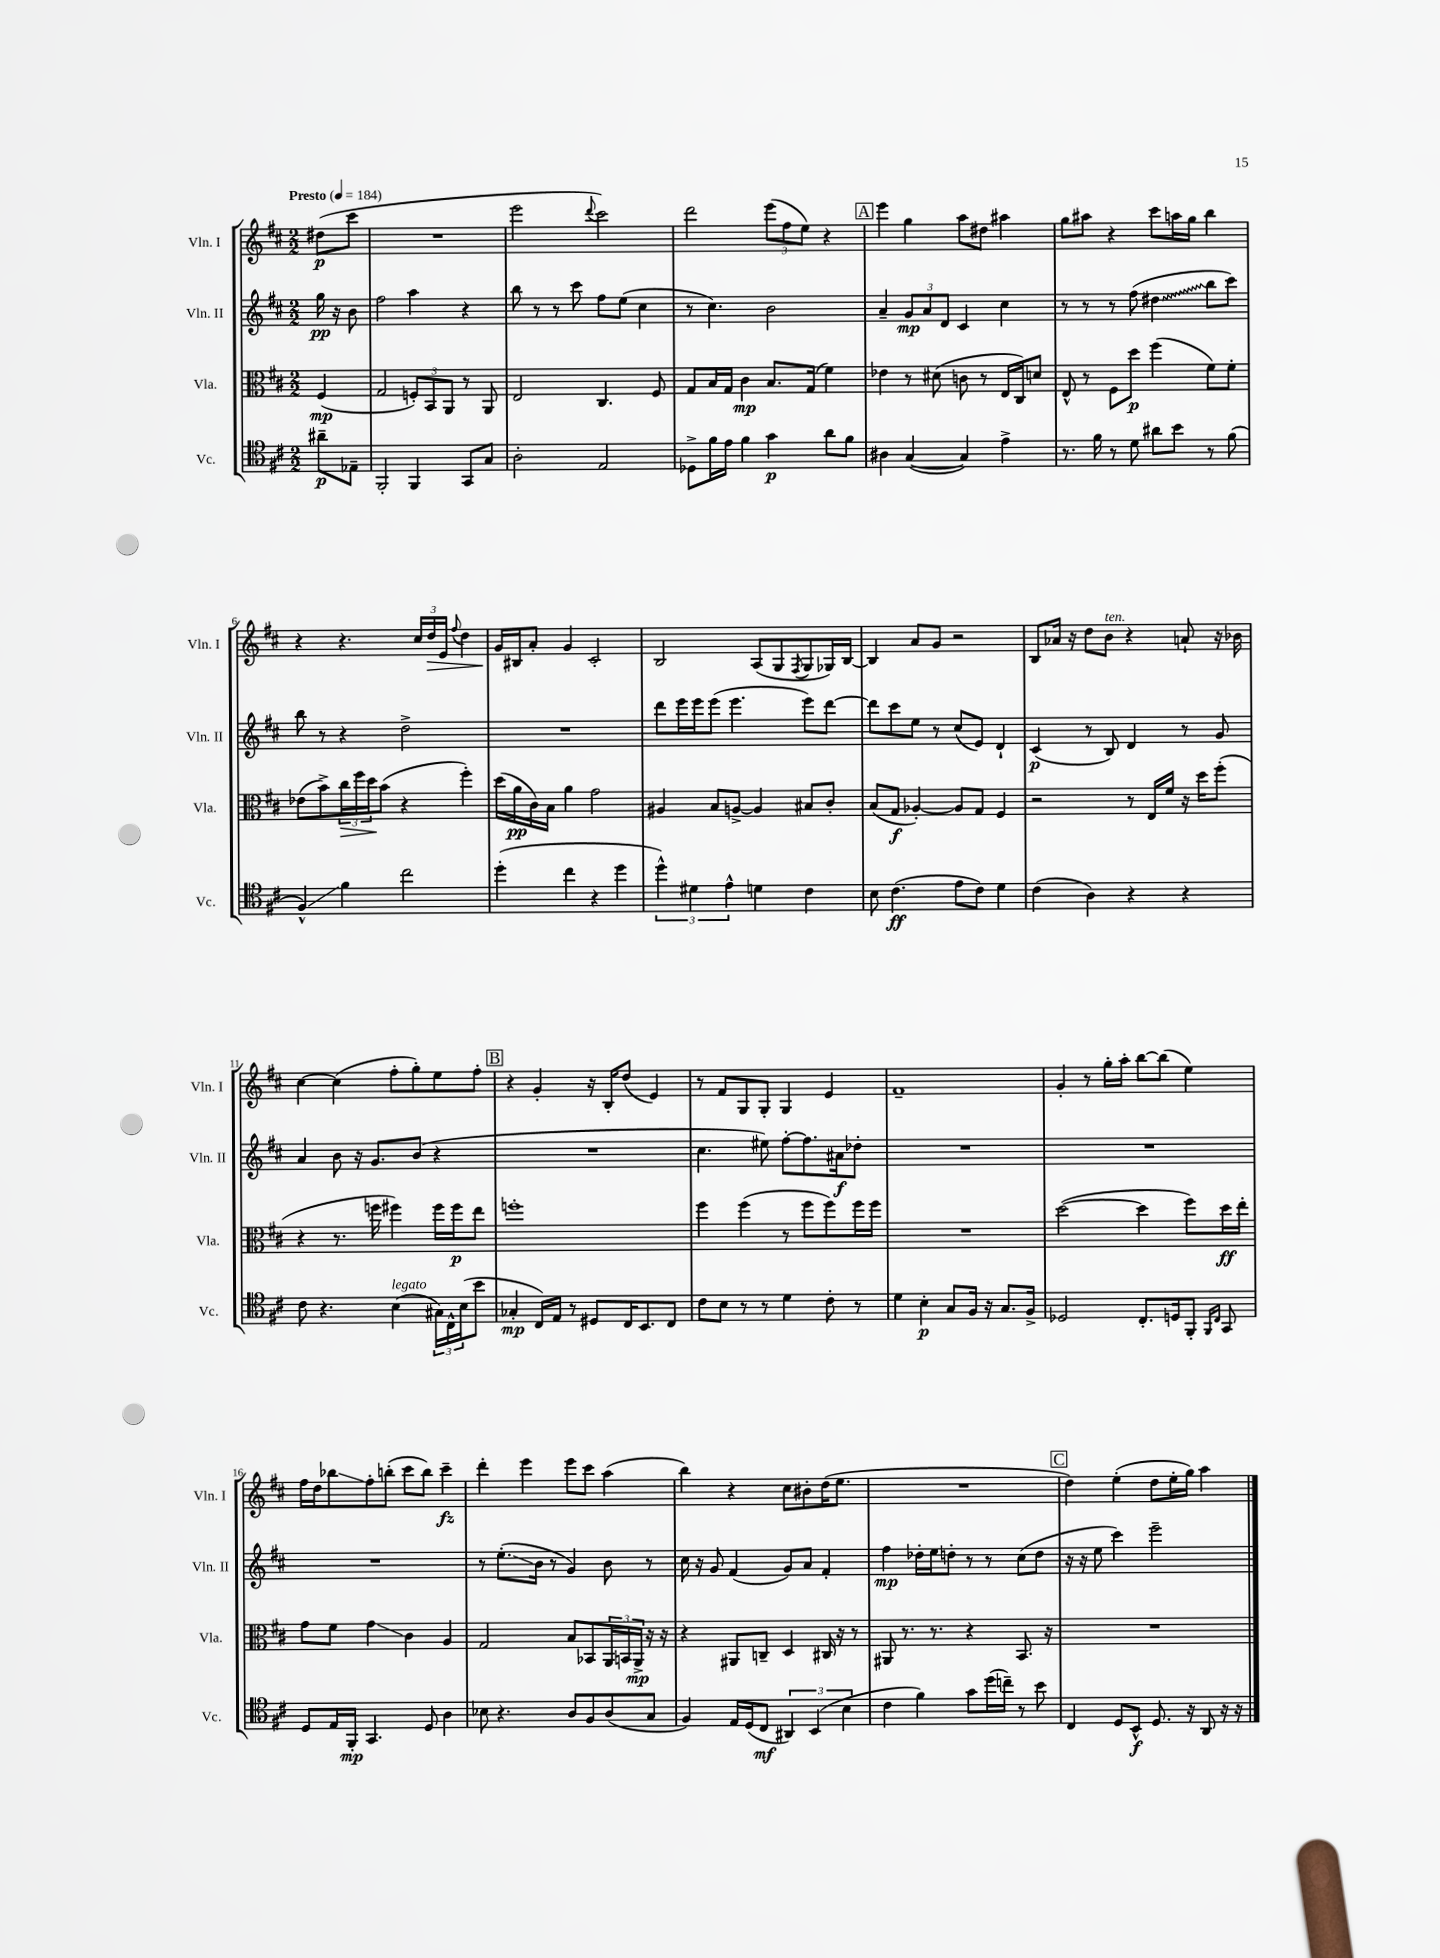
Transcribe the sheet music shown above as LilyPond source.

<<
\new StaffGroup <<
\new Staff = "s0" \with { instrumentName = "Vln. I" shortInstrumentName = "Vln. I" } {
    \clef treble \key d \major \numericTimeSignature \time 2/2 \partial 4 \tempo "Presto" 4 = 184
    dis''8\p( cis'''8 |
    R1 |
    e'''2 \appoggiatura { d'''8 } cis'''2) |
    d'''2 \tuplet 3/2 { e'''8( fis''8 e''8) } r4 |
    \mark \markup { \box "A" } e'''4 g''4 a''8 dis''8 ais''4 |
    g''8 ais''8 r4 cis'''8 a''16 g''16 b''4 |
    r4 r4. \tuplet 3/2 { cis''16 d''16\> e'16 } \appoggiatura { fis''8 } d''4 |
    g'16\! bis16 a'8-. g'4 cis'2-. |
    b2 a8( g8 \acciaccatura { fis8 } g8 ges16) b16~ |
    b4 a'8 g'8 r2 |
    b8 aes'16 r16 d''8 b'8^\markup { \italic "ten." } r4 a'8-! r16 bes'16 |
    cis''4~ cis''4( fis''8-. g''8-.) e''8 fis''8-. |
    \mark \markup { \box "B" } r4 g'4-. r16 b16-. d''8( e'4) |
    r8 fis'8 g8 g8-. g4 e'4 |
    fis'1-- |
    g'4-. r8 g''16-. a''16-. b''8~ b''8( e''4) |
    fis''16 d''16 bes''8\glissando fis''8-. b''8-.( cis'''8 b''8) cis'''4--\fz |
    d'''4-. e'''4 e'''8 cis'''8 a''4( |
    b''4) r4 cis''8 bis'8-. d''16( e''8. |
    R1 |
    \mark \markup { \box "C" } d''4) e''4-.( d''8 e''16-. g''16) a''4 \bar "|." |
}
\new Staff = "s1" \with { instrumentName = "Vln. II" shortInstrumentName = "Vln. II" } {
    \clef treble \key d \major \numericTimeSignature \time 2/2 \partial 4
    g''16\pp r16 b'8 |
    fis''2 a''4 r4 |
    b''8 r8 r8 cis'''8 fis''8 e''8( cis''4 |
    r8 cis''4.) b'2 |
    \mark \markup { \box "A" } a'4-- \tuplet 3/2 { g'8\mp a'8 d'8 } cis'4 cis''4 |
    r8 r8 r8 fis''8( \once \override Glissando.style = #'zigzag dis''4\glissando b''8 cis'''8) |
    b''8 r8 r4 d''2-> |
    R1 |
    d'''8 e'''16 e'''16 e'''8( e'''4. e'''8) d'''8~ |
    d'''8 cis'''8 e''8 r8 cis''8( e'8) d'4-! |
    cis'4\p( r8 b8) d'4 r8 g'8 |
    a'4 b'8 r16 g'8. b'8( r4 |
    \mark \markup { \box "B" } R1 |
    cis''4. eis''8) fis''8~-. fis''8. ais'16\f des''8-. |
    R1 |
    R1 |
    R1 |
    r8 e''8.-.\glissando( b'16 r8 g'4) b'8 r8 |
    cis''16 r16 g'8 fis'4( g'8) a'8 fis'4-. |
    fis''4\mp des''16-. e''16 d''8-. r8 r8 cis''8( d''8 |
    \mark \markup { \box "C" } r16 r16 e''8 cis'''4) e'''2-- \bar "|." |
}
\new Staff = "s2" \with { instrumentName = "Vla." shortInstrumentName = "Vla." } {
    \clef alto \key d \major \numericTimeSignature \time 2/2 \partial 4
    fis4\mp( |
    g2 \tuplet 3/2 { f8-.) b,8 a,8 } r8 a,8 |
    e2 cis4. fis8 |
    g8 b16 g16 cis'4\mp b8. g16( fis'4) |
    \mark \markup { \box "A" } ees'4 r8 dis'8( c'8 r8 e16 cis16) d'8 |
    e8-^ r8 fis8 d''8\p fis''4( fis'8) fis'8-. |
    ees'8( b'8->) \tuplet 3/2 { cis''16\> fis''16 d''16\! } b'8( r4 fis''4-.) |
    d''16( a'16\pp cis'16) b16 a'4 g'2 |
    ais4 b8 a8~-> a4 bis8 cis'8-. |
    b8( g8\f aes4~-.) aes8 g8 fis4 |
    r2 r8 e16 fis'16 r16 d''16 fis''8-.( |
    r4 r8. f''16 fis''4) fis''16 fis''16\p e''8 |
    \mark \markup { \box "B" } f''1-. |
    fis''4 fis''4( r8 fis''8 fis''8) fis''16 fis''16 |
    R1 |
    d''2~( d''4 fis''8) d''16\ff e''16-. |
    g'8 fis'8 g'4\glissando cis'4 a4 |
    g2 b8 bes,8 \tuplet 3/2 { a,16 b,16 a,16->\mp } r16 r16 |
    r4 ais,8 c8-- d4 cis16 r16 r8 |
    ais,8 r8. r8. r4 b,8. r16 |
    \mark \markup { \box "C" } R1 \bar "|." |
}
\new Staff = "s3" \with { instrumentName = "Vc." shortInstrumentName = "Vc." } {
    \clef tenor \key d \major \numericTimeSignature \time 2/2 \partial 4
    ais'8--\p ees8-- |
    fis,2-. fis,4 g,8 g8 |
    a2-. e2 |
    des8-> fis'16 e'16 fis'4 g'4\p a'8 fis'8 |
    \mark \markup { \box "A" } ais4 g4~( g4) e'4-> |
    r8. fis'16 r8 d'8 ais'8 b'8 r8 fis'8( |
    fis4-^\glissando) fis'4 cis''2 |
    d''4-.( cis''4 r4 d''4 |
    \tuplet 3/2 { d''4-^) dis'4 e'4-^ } d'4 cis'4 |
    b8 cis'4.\ff( e'8 cis'8) d'4 |
    cis'4( a4) r4 r4 |
    cis'8 r4. b4^\markup { \italic "legato" }( \tuplet 3/2 { gis16) cis16-^ b16( } b'8 |
    \mark \markup { \box "B" } ges4-.\mp cis16) e16 r8 dis8 cis16 b,8. cis8 |
    cis'8 b8 r8 r8 d'4 cis'8-. r8 |
    d'4 b4-.\p g8 fis16 r16 g8. fis16-> |
    des2 cis8.-. d16 fis,8-. \grace { fis,16 cis16 } g,8 |
    d8 e16 fis,16-.\mp g,4. d8 a4 |
    bes8 r4. a8 fis8 a8( g8 |
    fis4) e16 d16( cis8\mf \tuplet 3/2 { ais,4) b,4( b4 } |
    cis'4 fis'4) g'8 d''16( c''16--) r8 b'8 |
    \mark \markup { \box "C" } cis4 d8 b,8-^\f d8. r16 a,8 r16 r16 \bar "|." |
}
>>
>>
